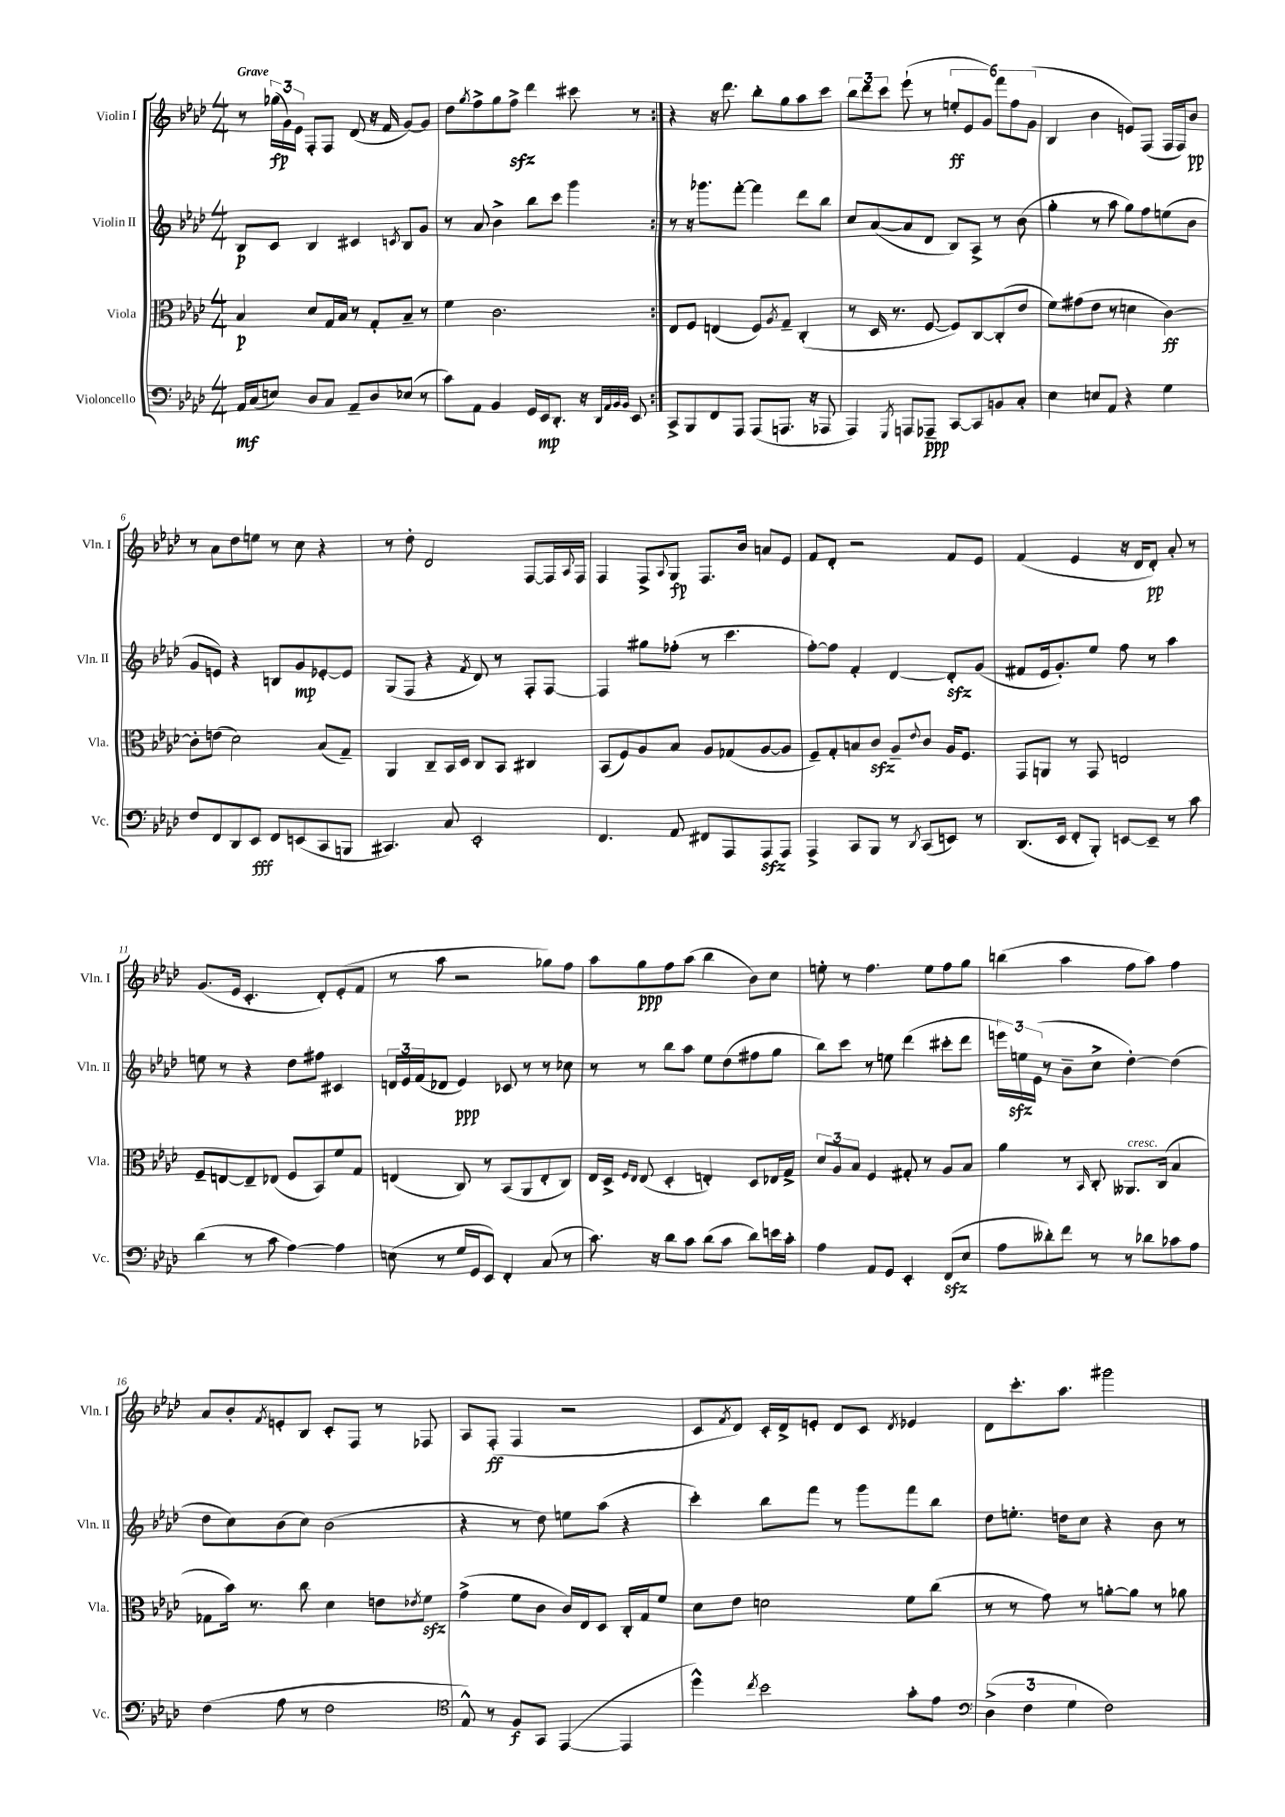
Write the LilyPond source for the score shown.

<<
\new StaffGroup <<
\new Staff = "s0" \with { instrumentName = "Violin I" shortInstrumentName = "Vln. I" } {
    \clef treble \key aes \major \numericTimeSignature \time 4/4 \tempo "Grave"
    \repeat volta 2 { r8 \tuplet 3/2 { ges''16\fp( g'16) ees'16 } f8-. f8 des'8( r16 f'16 g'8~) g'8 |
    des''8 \acciaccatura { g''8 } f''8-> g''8 f''8->\sfz des'''4 cis'''8 r8 | }
    r4 r16 des'''8. bes''8-. g''8 aes''8 c'''8 |
    \tuplet 3/2 { bes''8 des'''8 c'''8 } ees'''8-!( r8 \tuplet 6/4 { e''8-.\ff ees'8 g'8) f'''8 f''8 g'8( } |
    bes4 bes'4 e'8) f8( f16 f16) bes'8\pp |
    r8 aes'8 des''8 e''8 r8 c''8 r4 |
    r8 des''8-. des'2 f8~ f16 \appoggiatura { aes8 } f16 |
    f4 f8-> \appoggiatura { aes8 } g8\fp f8. bes'16 a'8 ees'8 |
    f'8 des'8-. r2 f'8 ees'8 |
    f'4( ees'4 r16 des'16 des'8-.\pp) aes'8-. r8 |
    g'8.( ees'16 c'4.-. des'8-.) ees'8-.( f'8 |
    r8 aes''8 r2 ges''8) f''8 |
    aes''8 g''8\ppp f''8 aes''8( bes''4 bes'8) c''8 |
    e''8-. r8 f''4. e''8 f''8 g''8 |
    b''4( aes''4 f''8 aes''8) f''4 |
    aes'8 bes'8-. \acciaccatura { f'8 } e'8-. bes8 c'8-. f8 r8 fes8 |
    aes8 f8-.\ff( f4 r2 |
    c'8 \acciaccatura { f'8 } des'8) c'16-. des'16-> e'8-. des'8 c'8 \acciaccatura { des'8 } ees'4 |
    des'8 c'''8.-. aes''8. gis'''2 \bar "|." |
}
\new Staff = "s1" \with { instrumentName = "Violin II" shortInstrumentName = "Vln. II" } {
    \clef treble \key aes \major \numericTimeSignature \time 4/4
    \repeat volta 2 { bes8\p c'8 bes4 cis'4 \acciaccatura { c'8 } bes8 g'8 |
    r8 aes'8 bes'4-> bes''8 c'''8 g'''4 | }
    r8 r16 ges'''8. f'''8~-. f'''4 des'''8 bes''8 |
    c''8 aes'8~( aes'8 des'8 bes8) aes8-> r8 bes'8( |
    g''4-. r8 aes''8 g''8) f''8 e''8( bes'8 |
    g'8 e'8) r4 b8 g'8\mp ees'8~-. ees'8 |
    g8( f8 r4 \acciaccatura { f'8 } des'8) r8 f8-. f8~ |
    f4 gis''8 fes''8-.( r8 c'''4. |
    f''8~-.) f''8 f'4-. des'4~ des'8-.\sfz g'8( |
    fis'8 ees'16 g'8.-.) ees''8 f''8 r8 aes''4 |
    e''8 r8 r4 des''8 fis''8 cis'4 |
    \tuplet 3/2 { d'16 ees'16 f'16( } des'8 ees'4\ppp) ces'8 r8 r8 ces''8 |
    r8 r8 bes''8 aes''8 ees''8 des''8( fis''8 g''8 |
    bes''8) c'''8 r8 e''8 des'''4( cis'''8-. des'''8 |
    \tuplet 3/2 { e'''16) e''16\sfz ees'16( } r8 bes'8-- c''8-> des''4~-.) des''4( |
    des''8 c''8) bes'8( c''8) bes'2( |
    r4 r8 des''8) e''8 aes''8( r4 |
    c'''4-.) bes''8 f'''8 r8 g'''8 f'''8 bes''8 |
    des''8 e''8.-. d''16 c''8 r4 bes'8 r8 \bar "|." |
}
\new Staff = "s2" \with { instrumentName = "Viola" shortInstrumentName = "Vla." } {
    \clef alto \key aes \major \numericTimeSignature \time 4/4
    \repeat volta 2 { bes4\p des'8 g16 bes16 r8 g8-. bes8-- r8 |
    f'4 c'2. | }
    ees8 f8 e4( f8) \acciaccatura { aes8 } g8-- c4-.( |
    r8 des16 r8. f8~ f8) c8~ c8-.( ees'8 |
    f'8) gis'8( ees'8 r8 d'4 c'4~\ff) |
    c'8-. e'8( des'2) bes8( g8--) |
    aes,4 c8-- bes,16 des16 c8 bes,8 cis4 |
    bes,8( f8) aes8 bes8 aes8 ges8( aes8~ aes8 |
    f8--) g8-. b8 c'8\sfz aes8-- \appoggiatura { ees'8 } c'8 aes16 f8. |
    g,8 a,8 r8 g,8 e2 |
    f8-- e8~ e8-- ees8( f8 bes,8) f'8 g8 |
    e4( c8) r8 bes,8( aes,8 e8-. c8) |
    ees16 des16-> \grace { f16 ees16 } ees8( des4-. e4-.) des8 ees16 g16-> |
    \tuplet 3/2 { des'8 aes8 bes8 } f4 gis8-. r8 aes8 bes8 |
    aes'4 r8 \grace { bes,16 } c8-. aeses,8.^\markup { \italic "cresc." } c16( bes4 |
    ges8 bes'16) r8. c''8 des'4 e'8 \acciaccatura { ees'8 } f'8\sfz |
    g'4->( f'8 c'8 c'16) ees16 des8 c16-. g16 f'8 |
    des'8 ees'8 d'2 f'8 c''8( |
    r8 r8 g'8) r8 a'8~-. a'8 r8 aes'8 \bar "|." |
}
\new Staff = "s3" \with { instrumentName = "Violoncello" shortInstrumentName = "Vc." } {
    \clef bass \key aes \major \numericTimeSignature \time 4/4
    \repeat volta 2 { aes,16\mf c16( e8) des8 c8 aes,8-- des8 ees8( r8 |
    c'8) aes,8 bes,4 g,16 ees,16\mp des,8.-. r16 \grace { des,32 aes,32 bes,32 bes,32 } ees,8 | }
    c,8-> bes,,8 f,8 aes,,8 aes,,8( a,,8. r16 aes,,8 |
    aes,,4) \acciaccatura { g,,8 } a,,8 aes,,8--\ppp c,8~ c,8 b,8 c8-. |
    ees4 e8 aes,8 r4 g4 |
    f8 f,8 des,8 ees,8\fff f,8 e,8( c,8 b,,8 |
    cis,4.) c8 ees,2-. |
    f,4. aes,8 fis,8 aes,,8 aes,,8\sfz aes,,8 |
    aes,,4-> c,8 bes,,8 r8 \acciaccatura { des,8 } c,8( e,8) r8 |
    des,8.( ees,16 f,8-. bes,,8-.) e,8~ e,8-- r8 c'8 |
    des'4( r8 c'8 aes4~) aes4 |
    e8( r8 g16 g,16 ees,8) f,4-. c8( r8 |
    c'8.) r16 des'8 c'8 des'8( c'8 des'8) e'16 c'16-. |
    aes4 aes,8 g,8 ees,4-. f,8\sfz( ees8 |
    aes8 deses'8-.) f'8 r8 r8 des'8 ces'8 aes8 |
    f4( aes8 r8 f2 |
    \clef tenor ees8-^) r8 f8\f g,8 ees,4~( ees,4 |
    des''4-^) \acciaccatura { c''8 } bes'2 g'8-. ees'8 |
    \clef bass \tuplet 3/2 { des4->( f4 g4 } f2) \bar "|." |
}
>>
>>
